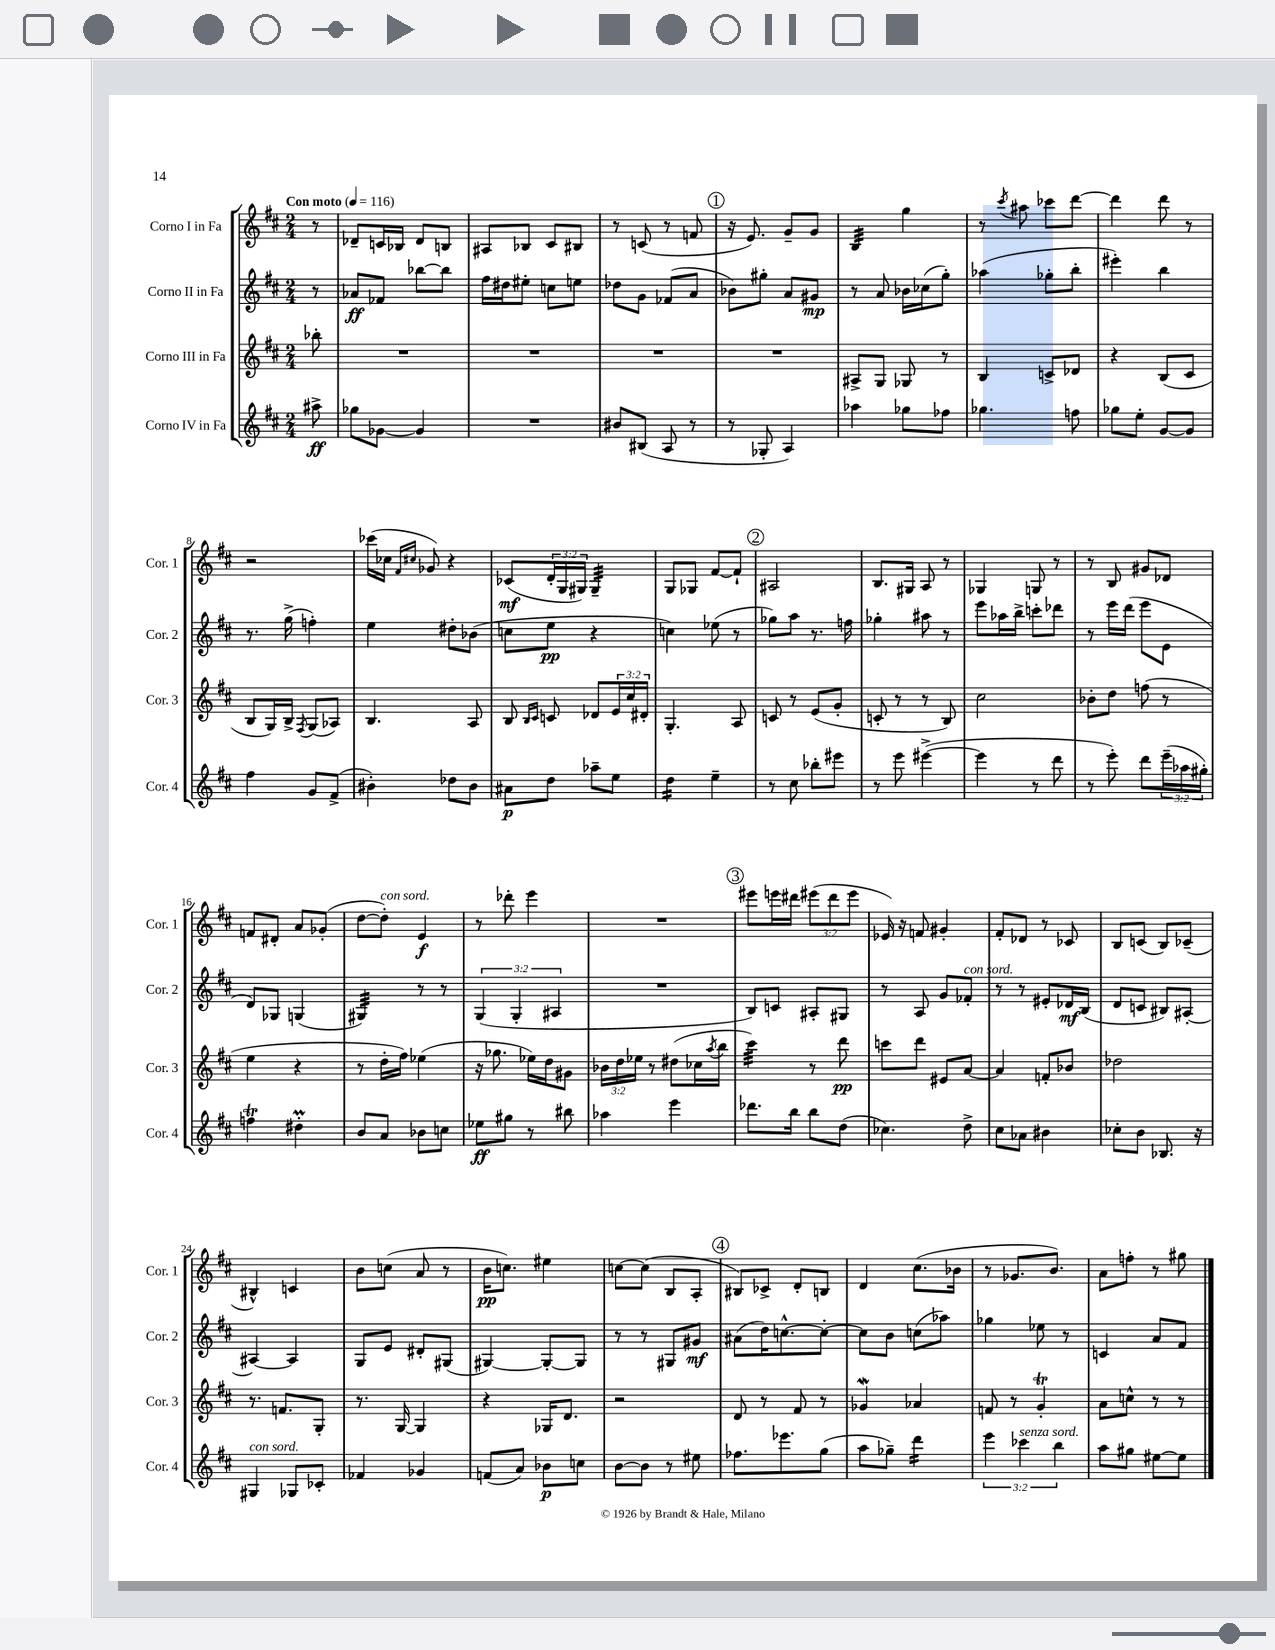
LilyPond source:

<<
\new StaffGroup <<
\new Staff = "s0" \with { instrumentName = "Corno I in Fa" shortInstrumentName = "Cor. 1" } {
    \clef treble \key d \major \numericTimeSignature \time 2/4 \override Staff.TupletNumber.text = #tuplet-number::calc-fraction-text \partial 8 \tempo "Con moto" 4 = 116
    r8 |
    des'8-- c'16 bes16 des'8 b8 |
    ais8 bes8 cis'8 bis8 |
    r8 c'8( r8 f'8 |
    \mark \markup { \circle "1" } r16 e'8.) g'8-- g'8 |
    b4:32 g''4 |
    r8 \acciaccatura { cis'''8 } ais''8 ces'''8 d'''8~ |
    d'''4 d'''8 r8 |
    r2 |
    ces'''16( ces''16 \grace { fis'16 cis''16 } ges'8) r4 |
    ces'8\mf( \tuplet 3/2 { d'16-. g16 gis16) } gis4:32-- |
    g8 ges8 fis'8~ fis'8-! |
    \mark \markup { \circle "2" } ais2 |
    b8. gis16 a8 r8 |
    ges4 g8 r8 |
    r8 b8 gis'8 des'8 |
    f'8 dis'8-. a'8 ges'8-.( |
    d''8~ d''8-.^\markup { \italic "con sord." }) e'4\f |
    r8 des'''8-. e'''4 |
    R2 |
    \mark \markup { \circle "3" } eis'''8 e'''16 dis'''16 \tuplet 3/2 { eis'''8( dis'''8 eis'''8 } |
    ees'16) r16 f'8 gis'4-. |
    fis'8-. des'8 r8 ces'8 |
    b8 c'8( b8) ces'8--( |
    bis4-^) c'4 |
    b'8 c''8( a'8 r8 |
    b'16\pp c''8.) eis''4 |
    c''8~ c''8( b8 a8-. |
    \mark \markup { \circle "4" } bis8) ces'8-> d'8-. b8 |
    d'4 cis''8.( bes'16 |
    r8 ges'8. b'8.) |
    a'8 f''8-. r8 gis''8 \bar "|." |
}
\new Staff = "s1" \with { instrumentName = "Corno II in Fa" shortInstrumentName = "Cor. 2" } {
    \clef treble \key d \major \numericTimeSignature \time 2/4 \override Staff.TupletNumber.text = #tuplet-number::calc-fraction-text \partial 8
    r8 |
    aes'8\ff fes'8 bes''8~ bes''8 |
    fis''16 dis''16 eis''8-. c''8 e''8 |
    des''8 g'8 fes'8( a'8 |
    \mark \markup { \circle "1" } bes'8) gis''8-. a'8 gis'8\mp |
    r8 a'8 bes'16 ces''16( g''8-.) |
    aes''4( ges''8-. b''8-. |
    eis'''4-.) b''4 |
    r8. g''16->( f''4-.) |
    e''4 dis''8-. bes'8( |
    c''8 e''8\pp r4 |
    c''4) ees''8( r8 |
    \mark \markup { \circle "2" } ges''8) a''8 r8. f''16 |
    ges''4-. ais''8 r8 |
    e'''8 aes''16 b''16-> c'''8-. des'''8 |
    r8 e'''16 d'''16( e'''8 e'8 |
    d'8) ges8 g4( |
    gis4:32) r8 r8 |
    \tuplet 3/2 { g4( g4-. ais4 } |
    R2 |
    \mark \markup { \circle "3" } b8) c'8 ais8-. gis8 |
    r8 a8 g'8 fes'8-.^\markup { \italic "con sord." } |
    r8 r8 eis'8-. des'16\mf b16( |
    d'8 c'8 bis8) ais8~-. |
    ais4~ ais4 |
    g8 e'8 dis'8-. gis8( |
    gis4~) gis8~-. gis8 |
    r8 r8 gis8 gis'8\mf |
    \mark \markup { \circle "4" } ais'8( d''16) c''8.~-^ c''8~-. |
    c''8 b'8 c''8( aes''8) |
    ges''4 ees''8 r8 |
    c'4 a'8 fis'8 \bar "|." |
}
\new Staff = "s2" \with { instrumentName = "Corno III in Fa" shortInstrumentName = "Cor. 3" } {
    \clef treble \key d \major \numericTimeSignature \time 2/4 \override Staff.TupletNumber.text = #tuplet-number::calc-fraction-text \partial 8
    bes''8-. |
    R2 |
    R2 |
    R2 |
    \mark \markup { \circle "1" } R2 |
    ais8-> g8 ges8 r8 |
    b4 c'8-> des'8 |
    r4 b8( cis'8 |
    b8 g16) b16-> \acciaccatura { fis8 } g8( aes8) |
    b4. a8 |
    b8 \grace { b16 cis'16 } c'8 des'8 \tuplet 3/2 { e'16 cis''16 dis'16-. } |
    g4.-. a8 |
    \mark \markup { \circle "2" } c'8 r8 e'8( g'8-. |
    c'8-. r8 r8 b8) |
    cis''2 |
    bes'8-. d''8 f''8( r8 |
    e''4 r4 |
    r8 d''16-. fis''16) ees''4( |
    r16 ges''8. ees''16) d''16 gis'8 |
    \tuplet 3/2 { bes'16 d''16 ees''16 } r8 dis''8( ces''16 \acciaccatura { a''8 } b''16 |
    \mark \markup { \circle "3" } cis'''4:32) r8 d'''8\pp |
    c'''8 d'''8 eis'8 a'8~ |
    a'4 f'8-. bes'8 |
    des''2 |
    r8. f'8. g8-. |
    r8. g16~ g4 |
    r4 ges16 d'8. |
    r2 |
    \mark \markup { \circle "4" } d'8 r8 fis'8 r8 |
    ges'4\mordent aes'4 |
    f'8 r8 g'4-.\trill |
    a'8 c''8-^ r8 r8 \bar "|." |
}
\new Staff = "s3" \with { instrumentName = "Corno IV in Fa" shortInstrumentName = "Cor. 4" } {
    \clef treble \key d \major \numericTimeSignature \time 2/4 \override Staff.TupletNumber.text = #tuplet-number::calc-fraction-text \partial 8
    ais''8->\ff |
    ges''8 ges'8~ ges'4 |
    R2 |
    bis'8 bis8( a8 r8 |
    \mark \markup { \circle "1" } r8 ges8-. a4) |
    aes''4 ges''8 fes''8 |
    ges''4. f''8 |
    ges''8 e''8-. g'8~ g'8 |
    fis''4 g'8 fis'8->( |
    bis'4-.) des''8 bis'8 |
    ais'8\p d''8 aes''8-- e''8 |
    d''4:16 e''4-- |
    \mark \markup { \circle "2" } r8 cis''8 bes''8-. eis'''8 |
    r8 e'''8 eis'''4~->( |
    eis'''4 r8 d'''8 |
    r8 e'''8-.) d'''8 \tuplet 3/2 { e'''16--( aes''16 gis''16-.) } |
    f''4\trill dis''4-.\prall |
    b'8 a'8 bes'8 c''8 |
    ees''8\ff gis''8 r8 bis''8 |
    aes''4 e'''4 |
    \mark \markup { \circle "3" } des'''8. b''16 b''8 d''8( |
    ces''4.) d''8-> |
    cis''8 aes'8 bis'4 |
    ces''8-. b'8 bes8. r16 |
    gis4^\markup { \italic "con sord." } ges8 ces'8-. |
    fes'4 ges'4 |
    f'8( a'8) bes'8\p c''8 |
    b'8~ b'8 r8 eis''8 |
    \mark \markup { \circle "4" } fes''8. ees'''8. g''8( |
    a''8 ges''8--) d'''4:16 |
    \tuplet 3/2 { e'''4 ces'''4^\markup { \italic "senza sord." } b''4 } |
    a''8 gis''8 eis''8~ eis''8 \bar "|." |
}
>>
>>
